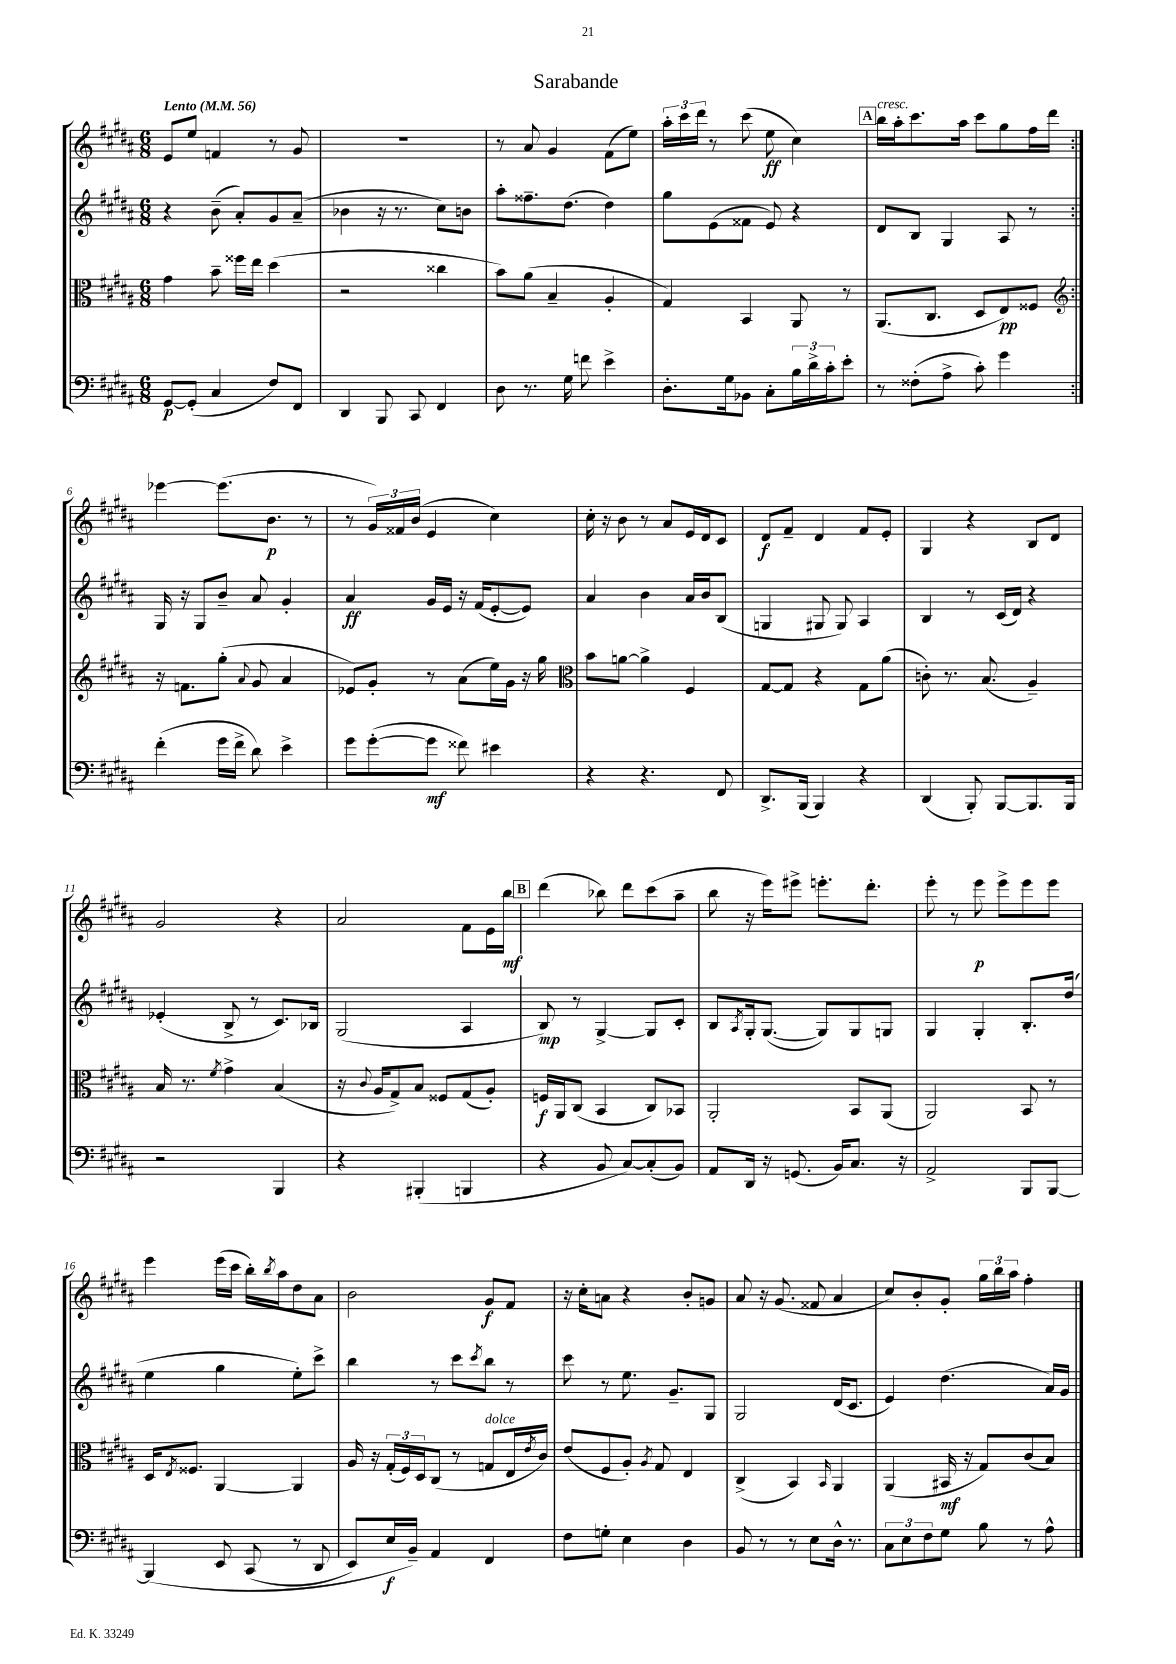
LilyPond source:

\header { title = "Sarabande" }
<<
\new StaffGroup <<
\new Staff = "s0" {
    \clef treble \key b \major \numericTimeSignature \time 6/8 \tempo "Lento" 4 = 56
    \repeat volta 2 { e'8 e''8 f'4 r8 gis'8 |
    R2. |
    r8 ais'8 gis'4 fis'8( e''8) |
    \tuplet 3/2 { ais''16-. cis'''16 dis'''16 } r8 cis'''8( e''8\ff cis''4) |
    \mark \markup { \box "A" } b''16^\markup { \italic "cresc." } ais''16-. cis'''8. ais''16 cis'''8 gis''8 fis''16 dis'''16 | }
    ees'''4~ ees'''8.( b'8.\p r8 |
    r8 \tuplet 3/2 { gis'16) fisis'16 b'16( } e'4 cis''4) |
    cis''16-. r16 b'8 r8 ais'8 e'16 dis'16 cis'8 |
    dis'8\f fis'8-- dis'4 fis'8 e'8-. |
    gis4 r4 b8 dis'8 |
    gis'2 r4 |
    ais'2 fis'8 e'16 b''16\mf |
    \mark \markup { \box "B" } dis'''4( bes''8) dis'''8 cis'''8( ais''8-- |
    b''8 r16 e'''16) eis'''8-> e'''8.-. dis'''8.-. |
    e'''8-. r8 e'''8\p e'''8-> e'''8 e'''8 |
    e'''4 e'''16( cis'''16 b''16-.) \acciaccatura { b''8 } ais''16 dis''8 ais'8 |
    b'2 gis'8\f fis'8 |
    r16 cis''16-. a'8 r4 b'8-. g'8 |
    ais'8 r16 gis'8.( fisis'8 ais'4 |
    cis''8) b'8-. gis'8-. \tuplet 3/2 { gis''16 b''16 ais''16 } fis''4-. \bar "|." |
}
\new Staff = "s1" {
    \clef treble \key b \major \numericTimeSignature \time 6/8
    \repeat volta 2 { r4 b'8--( ais'8-.) gis'8 ais'8--( |
    bes'4 r16 r8. cis''8) b'8 |
    ais''8-. fisis''8.-- dis''8.( dis''4) |
    gis''8 e'8( fisis'8 e'8) r4 |
    \mark \markup { \box "A" } dis'8 b8 gis4 ais8 r8 | }
    gis16 r16 gis8 b'8-- ais'8 gis'4-. |
    ais'4\ff gis'16 e'16 r16 fis'16( e'8~-. e'8) |
    ais'4 b'4 ais'16 b'16 b8( |
    g4 gis8 gis8) ais4 |
    b4 r8 cis'16( dis'16) r4 |
    ees'4-.( b8-> r8 cis'8.) bes16 |
    gis2( ais4 |
    \mark \markup { \box "B" } b8\mp) r8 gis4~-> gis8 cis'8-. |
    b8 \acciaccatura { ais8 } gis16-. gis8.~( gis8) gis8 g8 |
    gis4 gis4-. b8.-. dis''16( |
    e''4 gis''4 e''8-.) cis'''8-> |
    b''4 r8 cis'''8 \acciaccatura { cis'''8 } b''8 r8 |
    cis'''8 r8 e''8. gis'8.-- gis8 |
    gis2 dis'16( cis'8. |
    e'4) dis''4.( ais'16) gis'16 \bar "|." |
}
\new Staff = "s2" {
    \clef alto \key b \major \numericTimeSignature \time 6/8
    \repeat volta 2 { gis'4 b'8-- fisis''16 e''16 dis''4( |
    r2 cisis''4 |
    b'8) ais'8( b4-- ais4-. |
    gis4) b,4 ais,8 r8 |
    \mark \markup { \box "A" } ais,8.( cis8. dis8 e8\pp) fisis8 | }
    \clef treble r16 f'8. gis''8-.( \appoggiatura { ais'8 } gis'8 ais'4 |
    ees'8) gis'8-. r8 ais'8( e''16) gis'16 r16 gis''16 |
    \clef alto b'8 a'8~ a'4-> fis4 |
    gis8~ gis8 r4 gis8 ais'8( |
    c'8-.) r8. b8.( ais4--) |
    b16 r8. \acciaccatura { fis'8 } gis'4-> b4( |
    r16 \appoggiatura { cis'8 } ais16 gis8->) b8 fisis8 gis8( ais8-.) |
    \mark \markup { \box "B" } f16\f ais,16 cis8( b,4 cis8) bes,8 |
    ais,2-. b,8 ais,8( |
    ais,2) b,8 r8 |
    dis16 \acciaccatura { e8 } fisis8. ais,4~ ais,4 |
    ais16 r16 \tuplet 3/2 { gis16-.( fis16) dis16 } cis8( r8 g8^\markup { \italic "dolce" } e16 \acciaccatura { e'8 } cis'16) |
    e'8( fis8 ais8-.) \acciaccatura { ais8 } gis8 e4 |
    cis4->( b,4) \grace { b,16 } ais,4 |
    ais,4( bis,16\mf r16 gis8) cis'8( b8) \bar "|." |
}
\new Staff = "s3" {
    \clef bass \key b \major \numericTimeSignature \time 6/8
    \repeat volta 2 { gis,8~\p gis,8-.( cis4 fis8) fis,8 |
    dis,4 b,,8 cis,8 fis,4 |
    dis8 r8. gis16 f'8 e'4-> |
    dis8.-. gis16 bes,8 cis8-. \tuplet 3/2 { b16 dis'16-> cis'16-. } e'8-. |
    \mark \markup { \box "A" } r8 fisis8-.( ais8-> cis'8-.) gis'4 | }
    fis'4-.( gis'16 fis'16-> dis'8) e'4-> |
    gis'8 gis'8~-.( gis'8\mf fisis'8) eis'4 |
    r4 r4. fis,8 |
    dis,8.-> b,,16( b,,4) r4 |
    dis,4( b,,8-.) b,,8~ b,,8. b,,16 |
    r2 b,,4 |
    r4 bis,,4-.( b,,4 |
    \mark \markup { \box "B" } r4 b,8 cis8~) cis8-.( b,8) |
    ais,8 dis,16 r16 g,8.( b,16) cis8. r16 |
    ais,2-> b,,8 b,,8~ |
    b,,4\( e,8 cis,8( r8 dis,8 |
    e,8) e16\f b,16--\) ais,4 fis,4 |
    fis8 g8-. e4 dis4 |
    b,8 r8 r8 e8 dis16-^ r8. |
    \tuplet 3/2 { cis8 e8 fis8 } gis8 b8 r8 ais8-^ \bar "|." |
}
>>
>>
